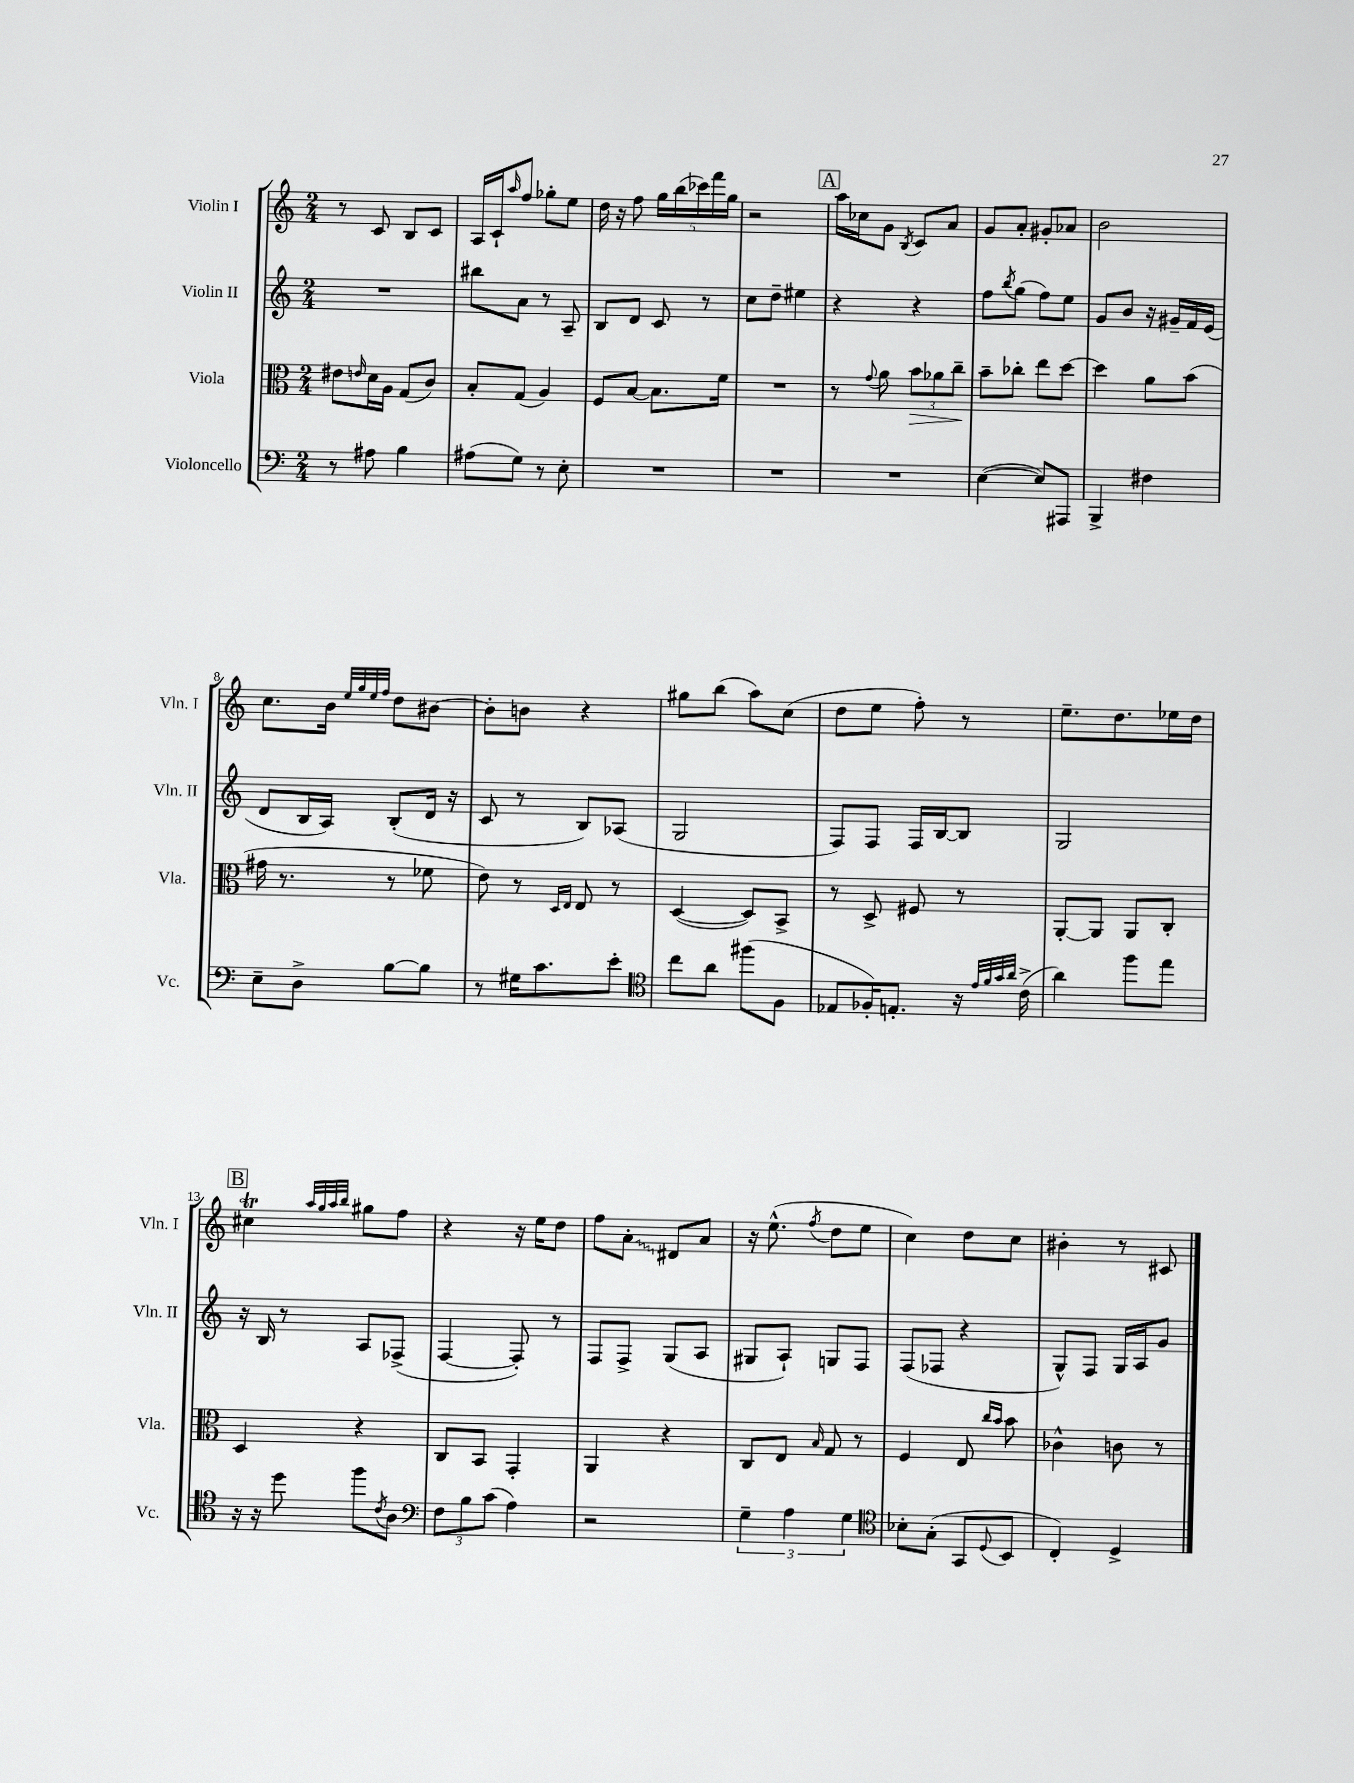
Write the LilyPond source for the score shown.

<<
\new StaffGroup <<
\new Staff = "s0" \with { instrumentName = "Violin I" shortInstrumentName = "Vln. I" } {
    \clef treble \key c \major \numericTimeSignature \time 2/4
    r8 c'8 b8 c'8 |
    a16 c'16-! \grace { a''16 } f''8 ges''8-. e''8 |
    d''16 r16 f''8 \tuplet 5/4 { g''16 b''16( ces'''16) f'''16 g''16 } |
    r2 |
    \mark \markup { \box "A" } a''16 ces''16 g'8 \acciaccatura { b8 } c'8 a'8 |
    g'8 a'8-. gis'8-. aes'8 |
    b'2 |
    c''8. b'16 \grace { e''32 g''32 e''32 f''32 } d''8 bis'8~ |
    bis'8-. b'8 r4 |
    gis''8 b''8( a''8) c''8( |
    d''8 e''8 f''8-.) r8 |
    e''8.-- d''8. ees''16 d''16 |
    \mark \markup { \box "B" } cis''4\trill \grace { a''32 g''32 a''32 b''32 } gis''8 f''8 |
    r4 r16 e''16 d''8 |
    f''8 \once \override Glissando.style = #'zigzag a'8-.\glissando dis'8 a'8 |
    r16 e''8.-^( \acciaccatura { f''8 } d''8 e''8 |
    c''4) d''8 c''8 |
    bis'4-. r8 cis'8 \bar "|." |
}
\new Staff = "s1" \with { instrumentName = "Violin II" shortInstrumentName = "Vln. II" } {
    \clef treble \key c \major \numericTimeSignature \time 2/4
    R2 |
    bis''8 a'8 r8 a8-- |
    b8 d'8 c'8 r8 |
    c''8 d''8-- eis''4 |
    \mark \markup { \box "A" } r4 r4 |
    f''8 \acciaccatura { b''8 } g''8( f''8) e''8 |
    g'8 b'8 r16 gis'16-- f'16 e'16( |
    d'8 b16 a16) b8-.( d'16 r16 |
    c'8 r8 b8) aes8( |
    g2 |
    f8) f8 f16 b16~ b8 |
    g2 |
    \mark \markup { \box "B" } r16 b16 r8 a8 fes8->( |
    f4~ f8-.) r8 |
    f8 f8-> g8( a8 |
    gis8 a8-!) g8 f8 |
    f8( fes8 r4 |
    g8-^) f8 g16 a16 g'8 \bar "|." |
}
\new Staff = "s2" \with { instrumentName = "Viola" shortInstrumentName = "Vla." } {
    \clef alto \key c \major \numericTimeSignature \time 2/4
    eis'8 \grace { e'16 } d'16 a16 g8( c'8) |
    b8-. g8( a4) |
    f8 b8~ b8. f'16 |
    R2 |
    \mark \markup { \box "A" } r8 \appoggiatura { g'8 } a'8 \tuplet 3/2 { b'8\> aes'8 c''8--\! } |
    b'8-- ces''8-. e''8 d''8~ |
    d''4 a'8 b'8( |
    gis'16 r8. r8 fes'8 |
    e'8) r8 \grace { d16 e16 } e8 r8 |
    d4~( d8) b,8-> |
    r8 d8-> fis8 r8 |
    a,8~-. a,8 a,8 c8-. |
    \mark \markup { \box "B" } d4 r4 |
    c8 b,8 g,4-. |
    a,4 r4 |
    c8 e8 \grace { b16 } g8 r8 |
    f4 e8 \grace { c''16 b'16 } b'8 |
    ces'4-^ c'8 r8 \bar "|." |
}
\new Staff = "s3" \with { instrumentName = "Violoncello" shortInstrumentName = "Vc." } {
    \clef bass \key c \major \numericTimeSignature \time 2/4
    r8 ais8 b4 |
    ais8( g8) r8 e8-. |
    R2 |
    R2 |
    \mark \markup { \box "A" } R2 |
    e4~( e8) ais,,8 |
    b,,4-> fis4 |
    e8-- d8-> b8~ b8 |
    r8 gis16 c'8. e'8-. |
    \clef tenor c''8 a'8 fis''8( f8 |
    ees8 fes16-.) e8.-. r16 \grace { e'32 f'32 g'32 a'32 } c'16->( |
    a'4) f''8 e''8 |
    \mark \markup { \box "B" } r16 r16 d''8 f''8 \acciaccatura { c'8 } a8 |
    \clef bass \tuplet 3/2 { f8 b8 c'8( } a4) |
    r2 |
    \tuplet 3/2 { g4-- a4 g4 } |
    \clef tenor bes8-. g8-.( g,8 \appoggiatura { d8 } b,8 |
    c4-.) d4-> \bar "|." |
}
>>
>>
